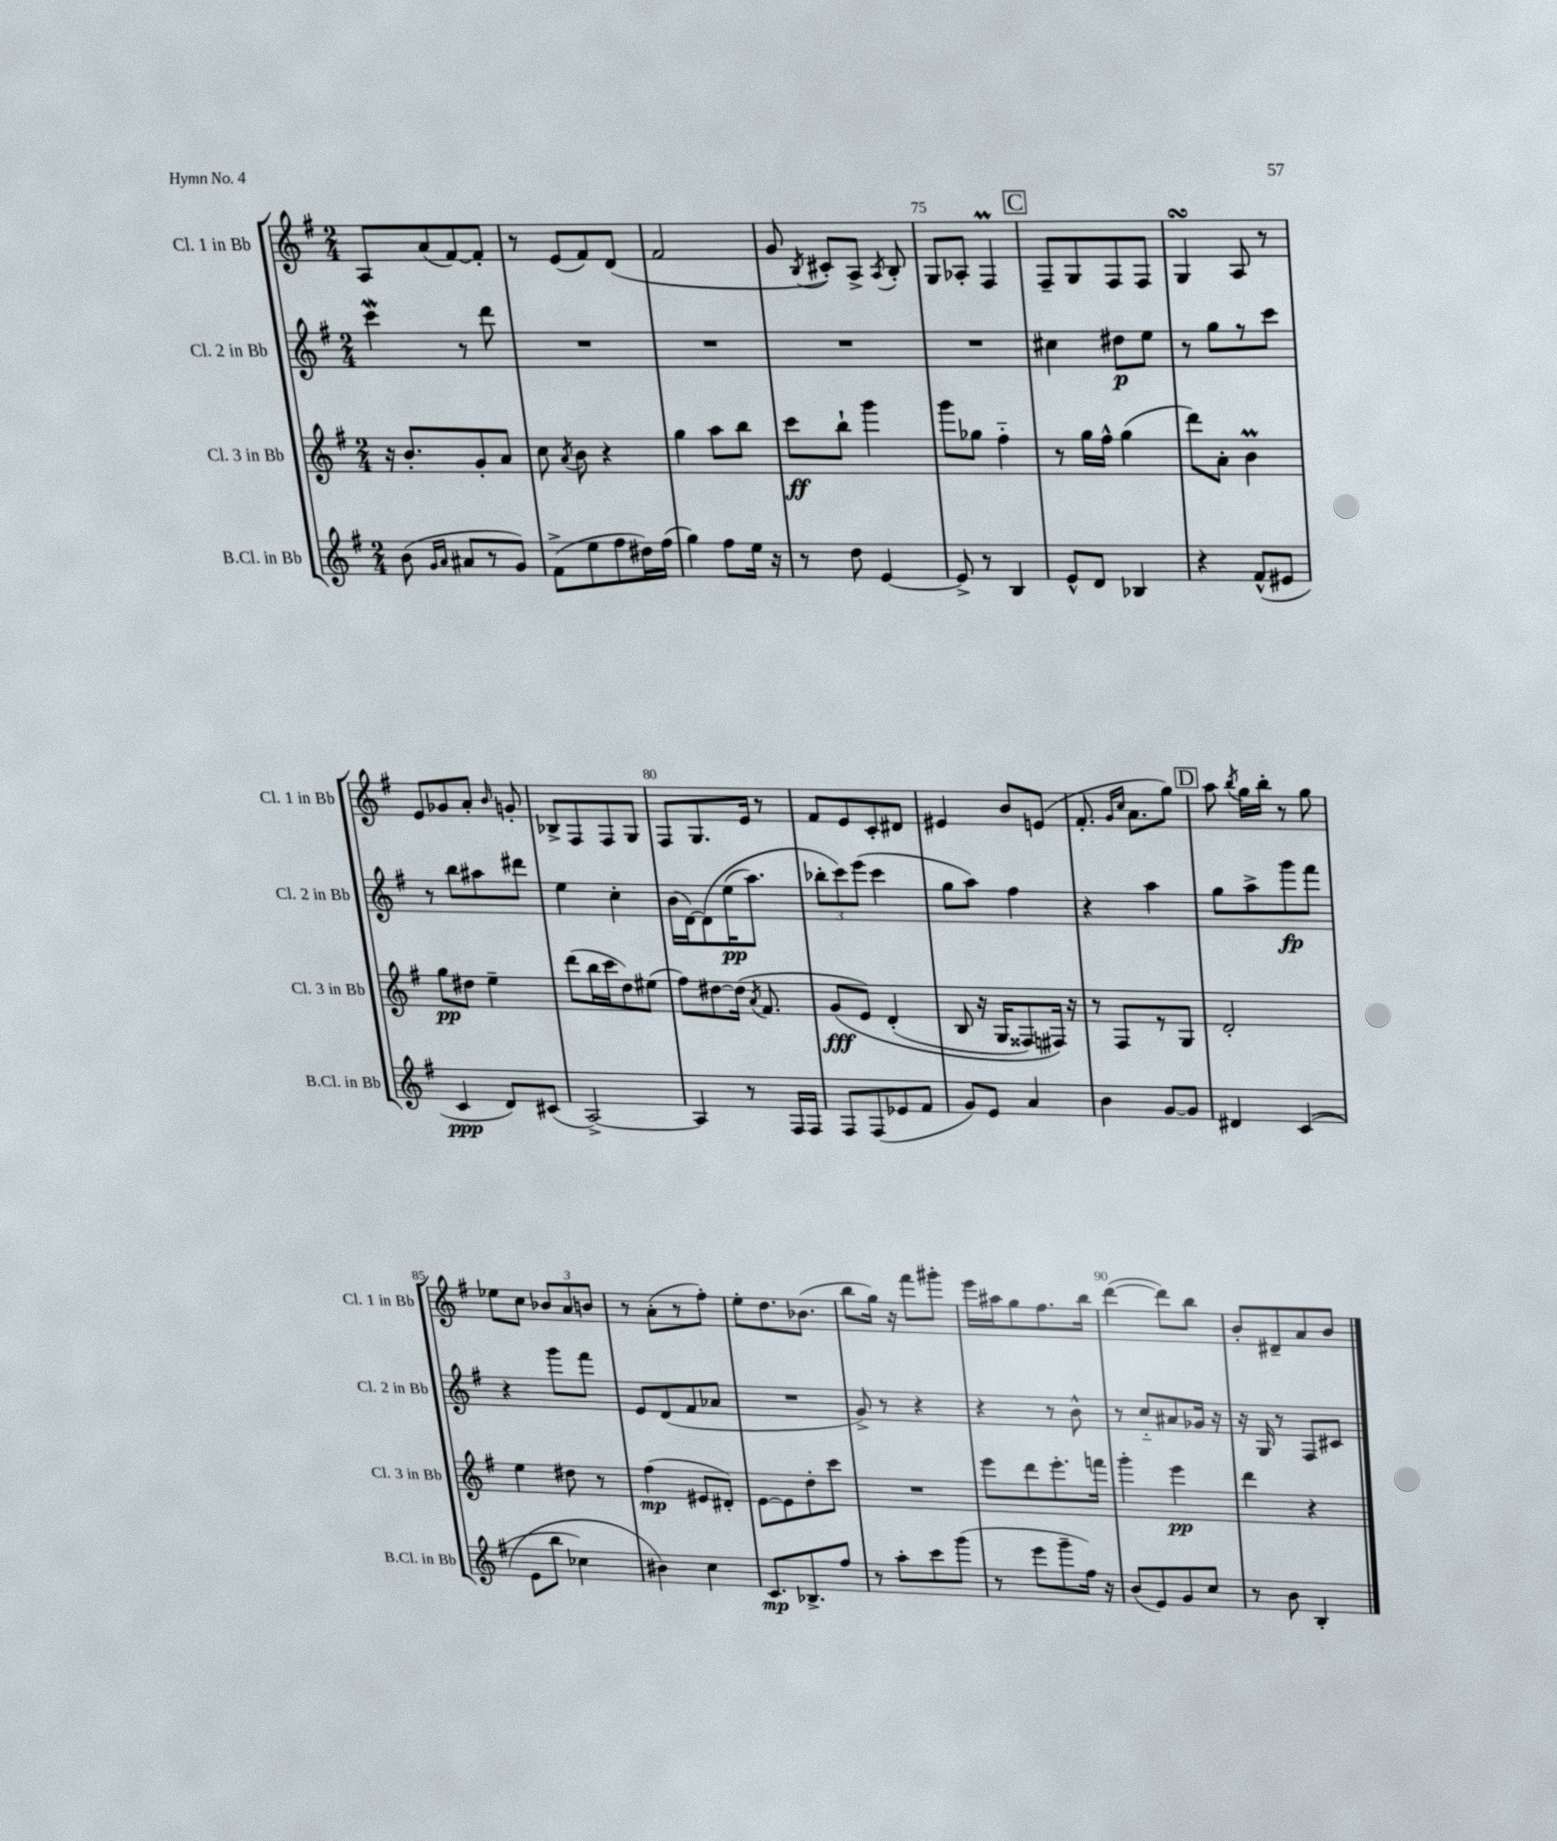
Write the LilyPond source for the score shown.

<<
\new StaffGroup <<
\new Staff = "s0" \with { instrumentName = "Cl. 1 in Bb" shortInstrumentName = "Cl. 1 in Bb" } {
    \clef treble \key g \major \numericTimeSignature \time 2/4
    \autoBeamOff a8[ a'8( fis'8~) fis'8]-. |
    r8 e'8[( fis'8) d'8]( |
    fis'2 |
    g'8 \acciaccatura { b8 } cis'8[-.) a8]-> \acciaccatura { a8 } b8-. |
    g8[ aes8]-. fis4\prall |
    \mark \markup { \box "C" } fis8[-- g8 fis8 fis8] |
    g4\turn a8 r8 |
    e'8[ ges'8 a'8]-. \grace { b'16 } g'8-. |
    bes8[-> fis8 fis8 g8] |
    fis8[ g8. e'16] r8 |
    fis'8[ e'8 c'8-. dis'8] |
    eis'4 b'8[ e'8]( |
    fis'8.-. \grace { g'16[ c''16] } a'8.[ g''8]) |
    \mark \markup { \box "D" } a''8 \acciaccatura { b''8 } g''16[ b''16]-. r8 g''8 |
    ees''8[ c''8] \tuplet 3/2 { bes'8[ a'8 b'8] } |
    r8 a'8[-.( r8 fis''8]-.) |
    e''8[-. d''8. bes'8.]( |
    b''8[ g''16]) r16 fis'''8[ gis'''8]-. |
    e'''16[ ais''16 g''8 fis''8. b''16] |
    d'''4~( d'''8[) b''8] |
    b'8[-. dis'8-- a'8 b'8] \bar "|." |
}
\new Staff = "s1" \with { instrumentName = "Cl. 2 in Bb" shortInstrumentName = "Cl. 2 in Bb" } {
    \clef treble \key g \major \numericTimeSignature \time 2/4
    \autoBeamOff c'''4\mordent r8 d'''8 |
    R2 |
    R2 |
    R2 |
    R2 |
    \mark \markup { \box "C" } cis''4 dis''8[\p e''8] |
    r8 g''8[ r8 c'''8] |
    r8 b''8[ ais''8 dis'''8] |
    e''4 c''4-. |
    b'16[( d'16~) d'8\( e''16\pp( a''8.]) |
    \tuplet 3/2 { bes''8[-. c'''8\) e'''8]( } c'''4 |
    g''8[ a''8]) fis''4 |
    r4 a''4 |
    \mark \markup { \box "D" } g''8[ a''8-> g'''8\fp fis'''8] |
    r4 g'''8[ fis'''8] |
    e'8[ d'8( fis'8 aes'8] |
    R2 |
    g'8->) r8 r4 |
    r4 r8 b'8-^ |
    r8 c''8[-_ ais'8 ges'16] r16 |
    r16 g16 r8 fis8[ cis'8] \bar "|." |
}
\new Staff = "s2" \with { instrumentName = "Cl. 3 in Bb" shortInstrumentName = "Cl. 3 in Bb" } {
    \clef treble \key g \major \numericTimeSignature \time 2/4
    \autoBeamOff r16 b'8.[-. g'8-. a'8] |
    c''8 \acciaccatura { a'8 } b'8 r4 |
    g''4 a''8[ b''8] |
    c'''8[\ff b''8]-! g'''4 |
    g'''8[ ges''8] fis''4-_ |
    \mark \markup { \box "C" } r8 g''16[ fis''16]-^ g''4( |
    d'''8[) a'8]-. b'4\prall |
    g''8[\pp dis''8] e''4-- |
    d'''8[( b''16 c'''16 d''8) eis''8]( |
    fis''8[) dis''8~ dis''16]( \acciaccatura { a'8 } fis'8. |
    g'8[\fff\( e'8]) d'4-.( |
    b8 r16 g16[ fisis8) fis16]\) r16 |
    r8 fis8[ r8 g8] |
    \mark \markup { \box "D" } d'2-. |
    e''4 dis''8 r8 |
    fis''4\mp( eis'8[ dis'8]-.) |
    e'8[~ e'8 d''8-. c'''8] |
    R2 |
    e'''8[ d'''8 e'''8.-. f'''16] |
    g'''4-. e'''4\pp |
    d'''4 r4 \bar "|." |
}
\new Staff = "s3" \with { instrumentName = "B.Cl. in Bb" shortInstrumentName = "B.Cl. in Bb" } {
    \clef treble \key g \major \numericTimeSignature \time 2/4
    \autoBeamOff b'8( \grace { g'16[ a'16] } ais'8[ r8 g'8]) |
    fis'8[->( e''8 fis''8 dis''16) fis''16]( |
    g''4) fis''8[ e''16] r16 |
    r8 d''8 e'4~ |
    e'8-> r8 b4 |
    \mark \markup { \box "C" } e'8[-^ d'8] bes4 |
    r4 fis'8[-^( eis'8] |
    c'4\ppp d'8[) cis'8]( |
    a2~->) |
    a4 r8 fis16[ fis16] |
    fis8[ fis8( ees'8 fis'8] |
    g'8[) e'8] a'4 |
    b'4 g'8[~ g'8] |
    \mark \markup { \box "D" } dis'4 c'4(\( |
    e'8[ b''8] ces''4) |
    bis'4\) c''4 |
    c'8.[\mp bes8.-> fis''8] |
    r8 a''8[-. c'''8 g'''8]( |
    r8 e'''8[ g'''8-- fis''16]) r16 |
    b'8[( e'8) g'8 c''8] |
    r8 b'8 b4-. \bar "|." |
}
>>
>>
\layout { \context { \Score currentBarNumber = #71 \override BarNumber.break-visibility = ##(#f #t #t) barNumberVisibility = #(every-nth-bar-number-visible 5) } }
